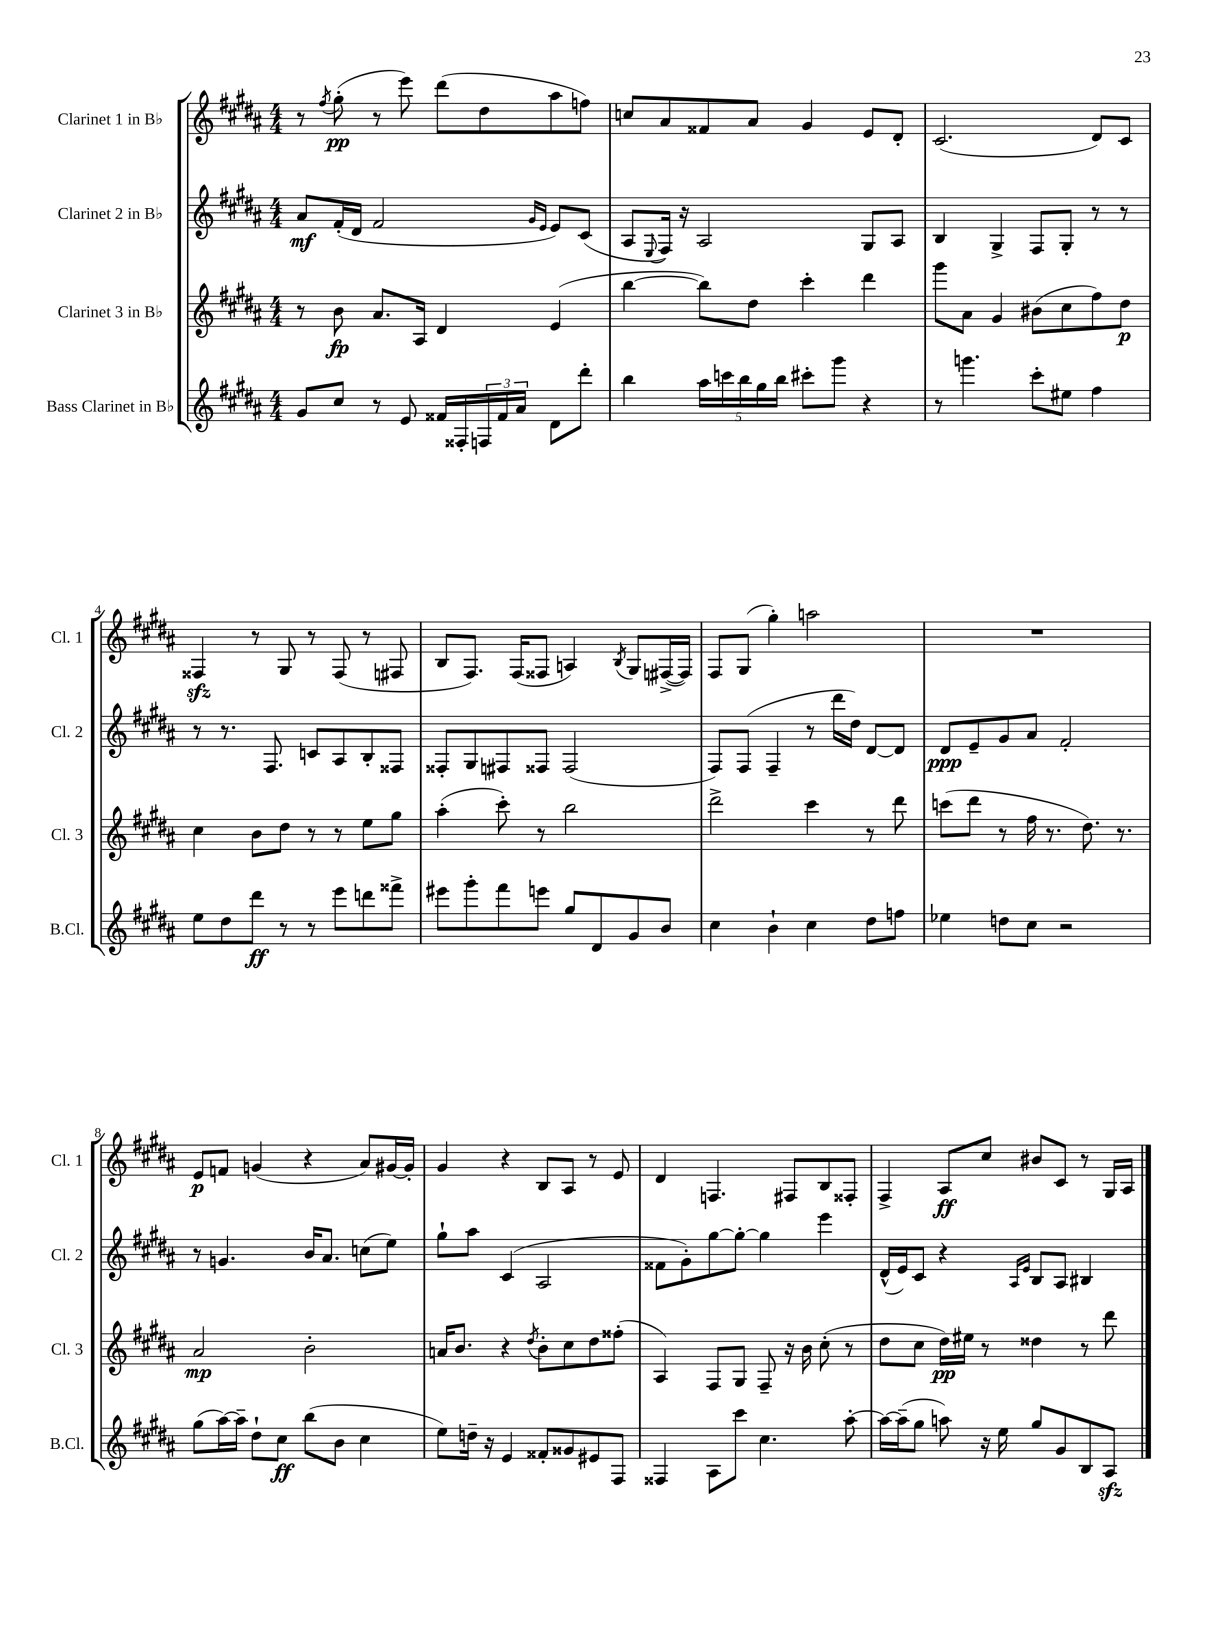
<<
\new StaffGroup <<
\new Staff = "s0" \with { instrumentName = "Clarinet 1 in Bb" shortInstrumentName = "Cl. 1" } {
    \clef treble \key b \major \numericTimeSignature \time 4/4
    r8 \acciaccatura { fis''8 } gis''8-.\pp( r8 e'''8) dis'''8( dis''8 ais''8 f''8) |
    c''8 ais'8 fisis'8 ais'8 gis'4 e'8 dis'8-. |
    cis'2.( dis'8) cis'8 |
    fisis4\sfz r8 gis8 r8 fisis8( r8 fis8 |
    b8 fis8.) fis16( fisis8 a4) \acciaccatura { b8 } gis8 fis16~->( fis16) |
    fis8 gis8( gis''4-.) a''2 |
    R1 |
    e'8\p f'8 g'4( r4 ais'8) gis'16~ gis'16-. |
    gis'4 r4 b8 ais8 r8 e'8 |
    dis'4 f4. fis8 b8 fisis8-. |
    fis4-> ais8\ff cis''8 bis'8 cis'8 r8 gis16 ais16 \bar "|." |
}
\new Staff = "s1" \with { instrumentName = "Clarinet 2 in Bb" shortInstrumentName = "Cl. 2" } {
    \clef treble \key b \major \numericTimeSignature \time 4/4
    ais'8\mf fis'16-.( dis'16 fis'2 \grace { gis'16 e'16 } e'8) cis'8( |
    ais8 \appoggiatura { e8 } fis16) r16 ais2 gis8 ais8 |
    b4 gis4-> fis8 gis8-. r8 r8 |
    r8 r8. fis8. c'8 ais8 b8-. fisis8 |
    fisis8-. gis8 fis8 fisis8 fisis2( |
    fis8) fis8( fis4-- r8 dis'''16 dis''16) dis'8~ dis'8 |
    dis'8\ppp e'8-- gis'8 ais'8 fis'2-. |
    r8 g'4. b'16 ais'8. c''8( e''8) |
    gis''8-! ais''8 cis'4( ais2 |
    fisis'8 gis'8-.) gis''8~ gis''8~-. gis''4 e'''4 |
    dis'16-^( e'16) cis'8 r4 \grace { ais16 e'16 } b8 ais8 bis4 \bar "|." |
}
\new Staff = "s2" \with { instrumentName = "Clarinet 3 in Bb" shortInstrumentName = "Cl. 3" } {
    \clef treble \key b \major \numericTimeSignature \time 4/4
    r8 b'8\fp ais'8. ais16 dis'4 e'4( |
    b''4~ b''8) dis''8 cis'''4-. dis'''4 |
    gis'''8 ais'8 gis'4 bis'8( cis''8 fis''8) dis''8\p |
    cis''4 b'8 dis''8 r8 r8 e''8 gis''8 |
    ais''4-.( cis'''8-.) r8 b''2 |
    dis'''2-> cis'''4 r8 dis'''8 |
    c'''8( dis'''8 r8 fis''16 r8. dis''8.) r8. |
    ais'2\mp b'2-. |
    a'16 b'8. r4 \acciaccatura { dis''8 } b'8-. cis''8 dis''8 fisis''8-.( |
    ais4) fis8 gis8 fis8-- r16 b'16 cis''8-.( r8 |
    dis''8 cis''8 dis''16\pp) eis''16 r8 disis''4 r8 dis'''8 \bar "|." |
}
\new Staff = "s3" \with { instrumentName = "Bass Clarinet in Bb" shortInstrumentName = "B.Cl." } {
    \clef treble \key b \major \numericTimeSignature \time 4/4
    gis'8 cis''8 r8 e'8 fisis'16 fisis16-. \tuplet 3/2 { f16 fisis'16 ais'16 } dis'8 dis'''8-. |
    b''4 \tuplet 5/4 { ais''16 c'''16 b''16 gis''16 b''16 } cis'''8-. gis'''8 r4 |
    r8 g'''4. cis'''8-. eis''8 fis''4 |
    e''8 dis''8 dis'''8\ff r8 r8 e'''8 d'''8 fisis'''8-> |
    eis'''8 gis'''8-. fis'''8 e'''8 gis''8 dis'8 gis'8 b'8 |
    cis''4 b'4-! cis''4 dis''8 f''8 |
    ees''4 d''8 cis''8 r2 |
    gis''8( ais''16~) ais''16-- dis''8-! cis''8\ff b''8( b'8 cis''4 |
    e''8) d''16-- r16 e'4 fisis'8-. gisis'8 eis'8 fis8 |
    fisis4 ais8 cis'''8 cis''4. ais''8~-. |
    ais''16~ ais''16--( gis''8 a''8) r16 e''16 gis''8 gis'8 b8 ais8\sfz \bar "|." |
}
>>
>>
